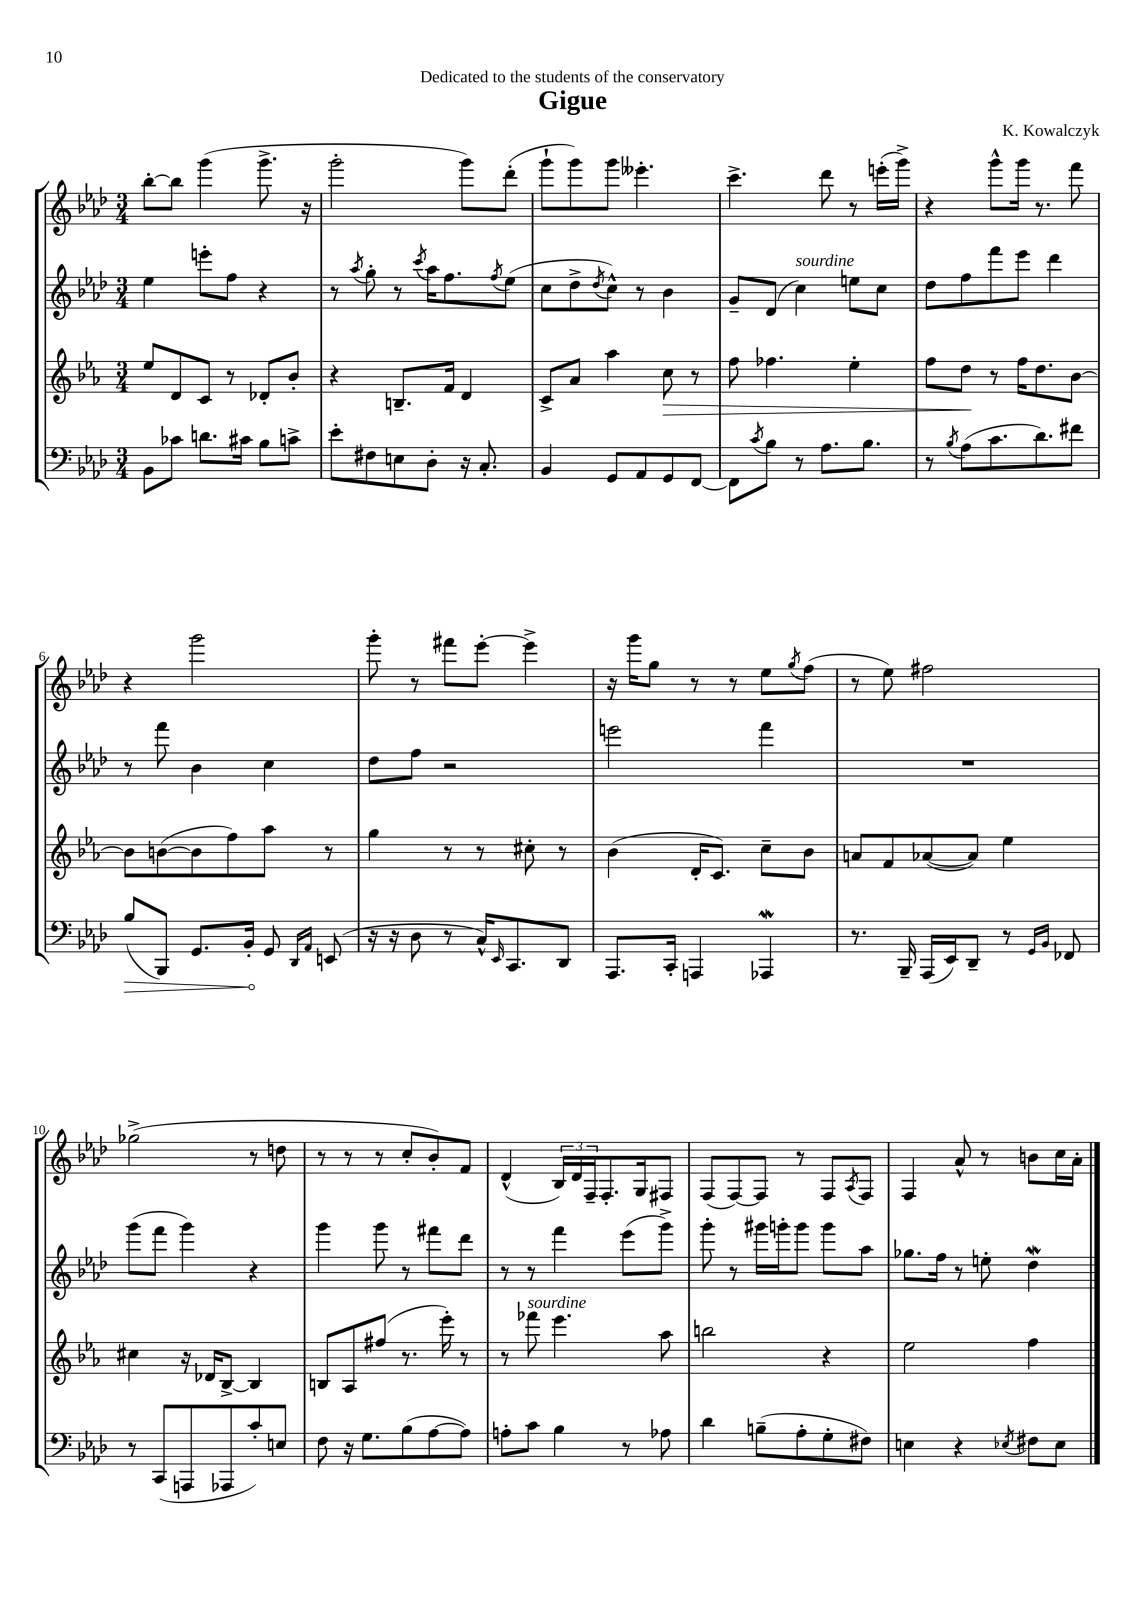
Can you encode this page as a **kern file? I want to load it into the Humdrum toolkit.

**kern	**kern	**kern	**kern
*staff4	*staff3	*staff2	*staff1
*clefF4	*clefG2	*clefG2	*clefG2
*k[b-e-a-d-]	*k[b-e-a-]	*k[b-e-a-d-]	*k[b-e-a-d-]
*M3/4	*M3/4	*M3/4	*M3/4
8BB-	8ee-	4ee-	[8bb-'
8c-	8d	.	8bb-]
8.d	8c	8eee'	(4ggg
.	8r	8ff	.
16c#	.	.	.
8B-	8d-'	4r	8.ggg^
8c^	8b-'	.	.
.	.	.	16r
=	=	=	=
8e-'	4r	8r	2ggg'
.	.	8qaa-	.
8F#	.	8gg'	.
8E	8.B~	8r	.
.	.	8qccc	.
8D-'	.	16aa-	.
.	16f	8.ff	.
16r	4d	.	8ggg)
8.C'	.	.	.
.	.	8qff	.
.	.	(8ee-	(8ddd-'
=	=	=	=
4BB-	8c^	8cc	8ggg`
.	8a-	8dd-^	8ggg)
.	.	8qdd-	.
8GG	4aa-	8cc^^)	8ggg
8AA-	.	8r	4.eee--'
8GG	8cc	4b-	.
[8FF	8r	.	.
=	=	=	=
8FF]	8ff	8g~	4.ccc^
8qc	.	.	.
8B-	4.ff-	(8d-	.
8r	.	4cc)	.
8.A-	.	.	8ddd-
.	4ee-'	8ee	8r
8.B-	.	.	.
.	.	8cc	(16eee'
.	.	.	16ggg^)
=	=	=	=
8r	8ff	8dd-	4r
8qB-	.	.	.
(8A-	8dd	8ff	.
8.c	8r	8fff	8ggg^^
.	16ff	8eee-	16ggg
8.d-)	8.dd	.	8.r
.	.	4ddd-	.
8f#	[8b-	.	8fff
=	=	=	=
(8B-	8b-]	8r	4r
8BBB-)	([8b	8fff	.
8.GG	8b]	4b-	2ggg
.	8ff)	.	.
16BB-'	.	.	.
8GG	8aa-	4cc	.
16qqDD-	.	.	.
16qqAA-	.	.	.
(8EE	8r	.	.
=	=	=	=
16r	4gg	8dd-	8ggg'
16r	.	.	.
8D-	.	8ff	8r
8r	8r	2r	8fff#
16C^^)	8r	.	[8eee-'
16qqEE-	.	.	.
8.CC	.	.	.
.	8cc#'	.	4eee-^]
8DD-	8r	.	.
=	=	=	=
8.AAA-	(4b-	2eee	16r
.	.	.	16ggg
.	.	.	8gg
16CC'	.	.	.
4AAA	16d'	.	8r
.	8.c)	.	.
.	.	.	8r
4AAA-	8cc~	4fff	8ee-
.	.	.	8qgg
.	8b-	.	(8ff
=	=	=	=
8.r	8a	2.r	8r
.	8f	.	8ee-)
16BBB-~	.	.	.
(16AAA-	([8a-	.	2ff#
16EE-)	.	.	.
8DD-~	8a-])	.	.
8r	4ee-	.	.
16qqGG	.	.	.
16qqBB-	.	.	.
8FF-	.	.	.
=	=	=	=
8r	4cc#	(8ggg	(2gg-^
(8CC	.	8fff	.
8AAA	16r	4ggg)	.
.	16d-	.	.
8AAA-	[8B-^	.	.
8c')	4B-]	4r	8r
8E	.	.	8dd
=	=	=	=
8F	8B	4ggg	8r
16r	8A-	.	8r
8.G	.	.	.
.	(8ff#	8ggg	8r
(8B-	8.r	8r	8cc'
[8A-	.	8fff#	8b-')
.	16eee-')	.	.
8A-])	8r	8ddd-	8f
=	=	=	=
8A'	8r	8r	(4d-^^
8c	8fff-	8r	.
4B-	4.eee-	4fff	24B-)
.	.	.	24d-
.	.	.	24F~
.	.	.	8.F'
8r	.	(8eee-	.
.	.	.	16G
8A-	8aa-	8ggg^)	8F#
=	=	=	=
4d-	2bb	8ggg'	(8F
.	.	8r	[8F)
(8B~	.	16ggg#	8F]
.	.	16ggg'	.
8A-'	.	8ggg	8r
8G'	4r	8ggg	8F
.	.	.	8qA-
8F#)	.	8aa-	8F
=	=	=	=
4E	2ee-	8.gg-	4F
.	.	16ff	.
4r	.	8r	8a-^^
.	.	8ee'	8r
8qE-	.	.	.
8F#	4ff	4dd-	8b
8E-	.	.	16cc
.	.	.	16a-'
==	==	==	==
*-	*-	*-	*-
